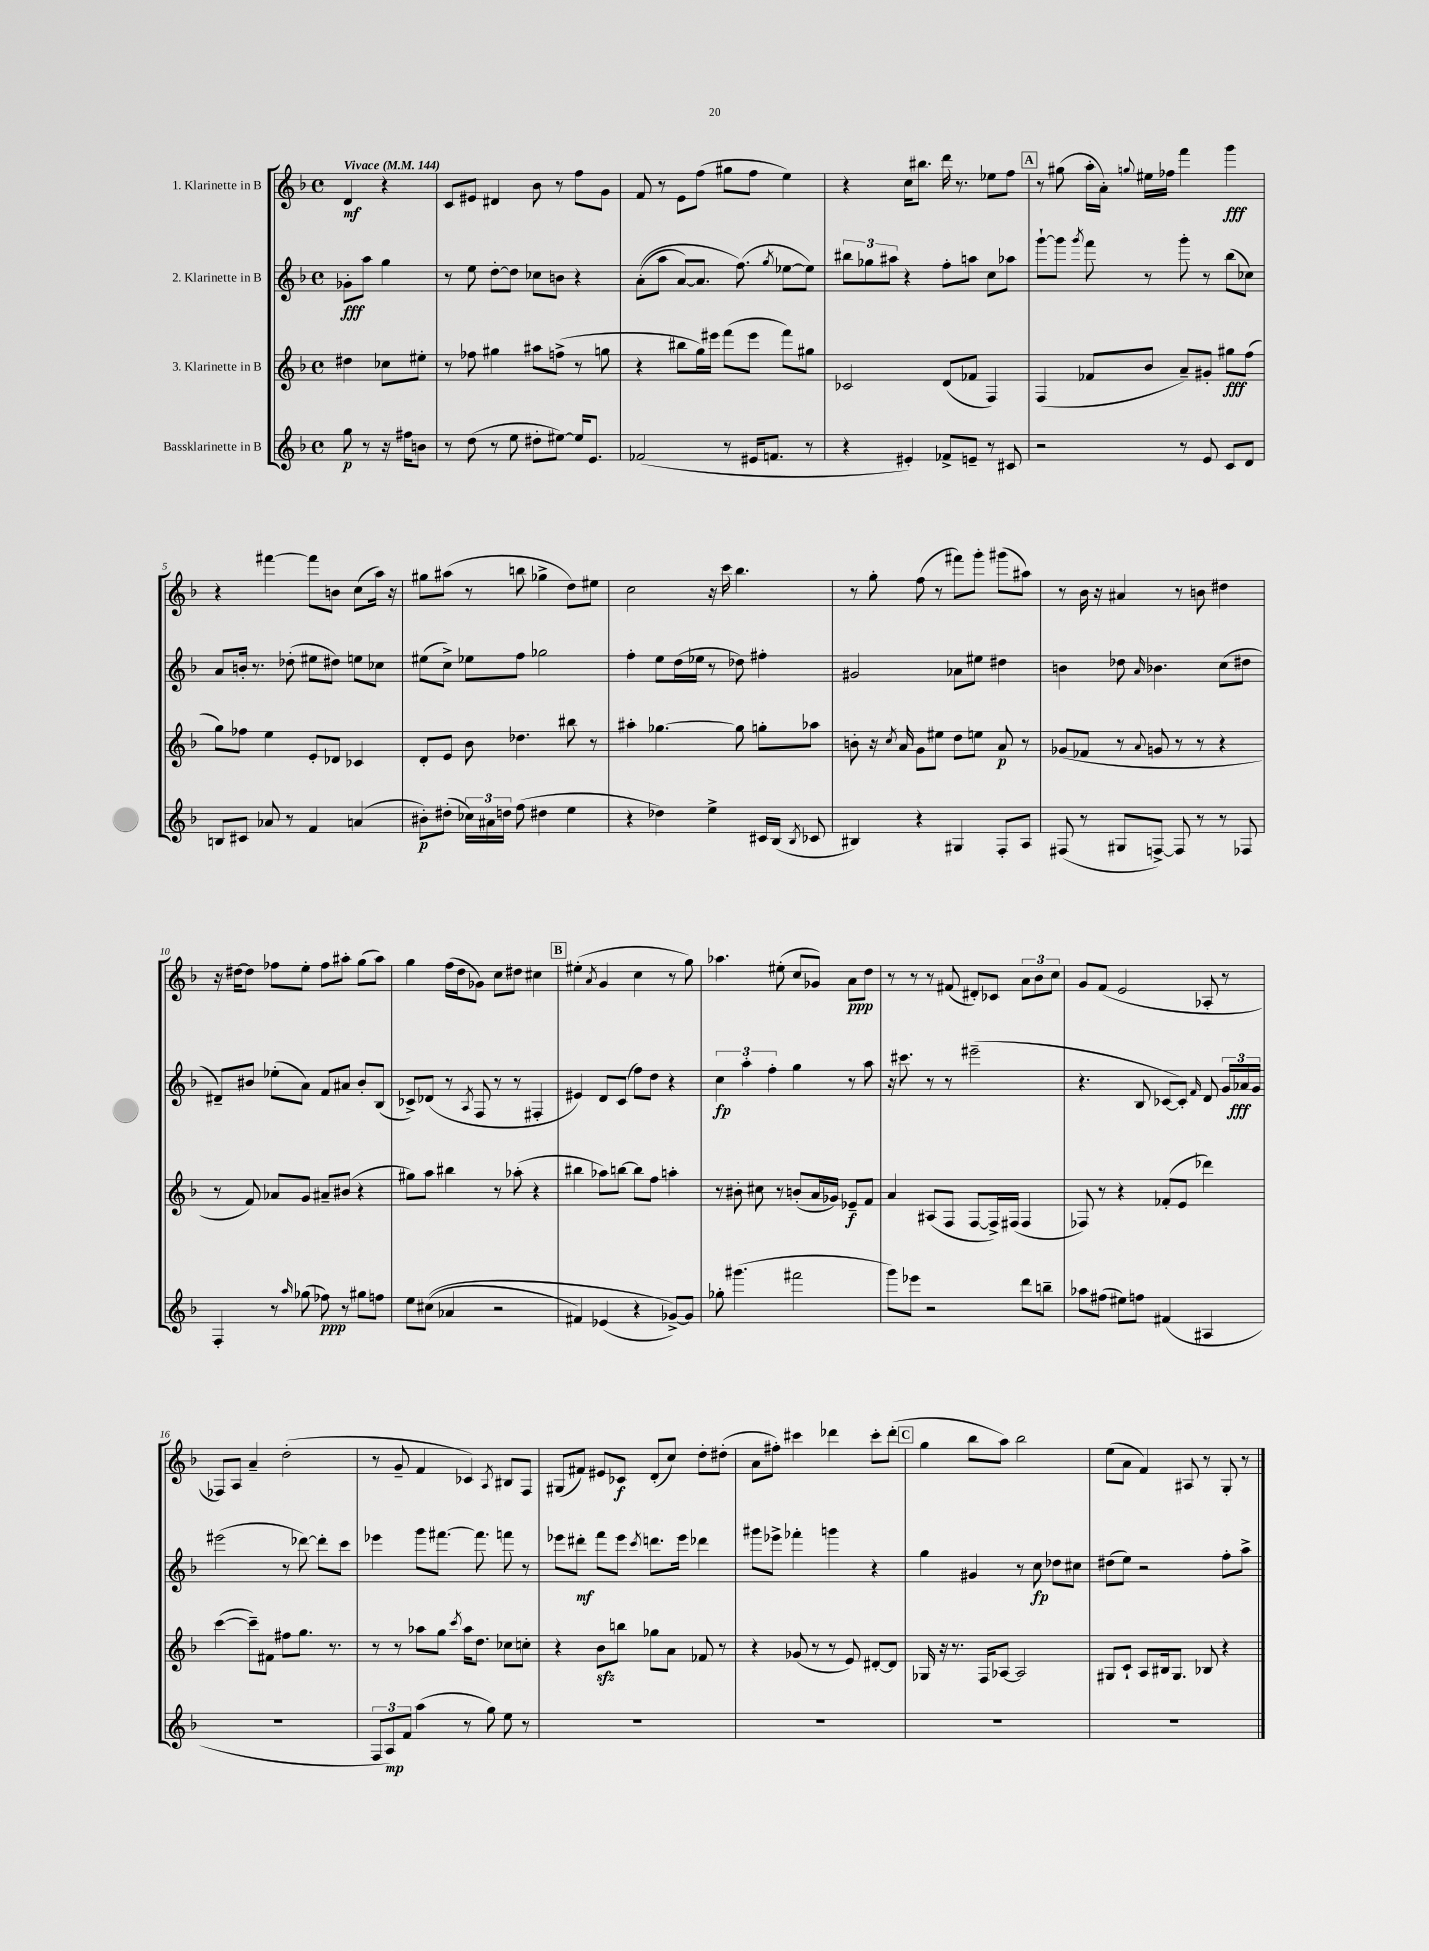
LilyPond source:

<<
\new StaffGroup <<
\new Staff = "s0" \with { instrumentName = "1. Klarinette in B" } {
    \clef treble \key f \major \defaultTimeSignature \time 4/4 \partial 2 \tempo "Vivace" 4 = 144
    \autoBeamOff d'4\mf r4 |
    c'8[ eis'8] dis'4 bes'8 r8 f''8[ g'8] |
    f'8 r8 e'8[ f''8]( gis''8[ f''8] e''4) |
    r4 c''16[ bis''8.] d'''16 r8. ees''8[ f''8] |
    \mark \markup { \box "A" } r8 gis''8( a''16[-. a'16]-.) \appoggiatura { g''8 } eis''16[ fes''16] f'''4 g'''4\fff |
    r4 fis'''4~ fis'''8[ b'8] c''8[( a''16]) r16 |
    gis''8[ ais''8]( r8 b''8 ges''4-> d''8[) eis''8] |
    c''2 r16 c'''16 bes''4. |
    r8 g''8-. f''8( r8 fis'''8[) g'''8]-. gis'''8[( ais''8]) |
    r8 bes'16 r16 ais'4 r8 b'8 dis''4 |
    r16 dis''16[~ dis''8] fes''8[ e''8]-. fes''8[ ais''8]-. g''8[( ais''8]) |
    g''4 f''16[( d''16 ges'8]) c''8[ dis''8] cis''4 |
    \mark \markup { \box "B" } eis''4-.( \acciaccatura { a'8 } g'4 c''4 r8 g''8) |
    aes''4. eis''8-.( c''8[ ges'8]) a'8[\ppp d''8] |
    r8 r8 r8 fis'8( dis'8[-.) ces'8] \tuplet 3/2 { a'8[ bes'8 c''8] } |
    g'8[ f'8]( e'2 aes8-. r8 |
    fes8[) a8] a'4-- d''2-.( |
    r8 g'8-- f'4 ces'4) \acciaccatura { a8 } bis8[ f8] |
    gis8[( fis'8]) eis'8[ ces'8]\f d'8[-.( c''8]) d''8[-. dis''8]-.( |
    a'8[ fis''8]-.) cis'''4 des'''4 cis'''8[-. des'''8]-.( |
    \mark \markup { \box "C" } g''4 bes''8[ a''8]) bes''2 |
    e''8[( a'8] f'4) ais8 r8 g8-. r8 \bar "|." |
}
\new Staff = "s1" \with { instrumentName = "2. Klarinette in B" } {
    \clef treble \key f \major \defaultTimeSignature \time 4/4 \partial 2
    \autoBeamOff ges'8[-.\fff a''8] g''4 |
    r8 e''8 d''8[~-. d''8] ces''8[ b'8] r4 |
    a'8[-.(\( a''8] a'8[~) a'8.] f''8.(\) \acciaccatura { g''8 } ees''8[~ ees''8]) |
    \tuplet 3/2 { bis''8[ ges''8 ais''8] } r4 f''8[-. a''8] c''8[ aes''8] |
    \mark \markup { \box "A" } g'''8[~-! g'''8] \acciaccatura { g'''8 } f'''8 r8 g'''8-. r8 bes''8[( ces''8]) |
    a'8[ b'16]-. r8. des''8-.( eis''8[ dis''8]) e''8[ ces''8] |
    eis''8[( c''8]->) ees''8[ f''8] ges''2 |
    f''4-. e''8[ d''16( ees''16] r8 des''8) fis''4-. |
    gis'2 aes'8[ eis''8] dis''4 |
    b'4 des''8 \grace { a'16 } bes'4. c''8[( dis''8] |
    dis'8[--) bis'8] ees''8[-.( a'8]) f'8[ ais'8] bis'8[-. bes8]( |
    ces'8[->) des'8]( r8 \acciaccatura { a8 } f8 r8 r8 fis4-. |
    \mark \markup { \box "B" } eis'4) d'8[ c'8]( f''8[) d''8] r4 |
    \tuplet 3/2 { c''4\fp a''4-. f''4-. } g''4 r8 a''8 |
    r16 cis'''8. r8 r8 eis'''2--( |
    r4. bes8 ces'8[~ ces'8]-.) \grace { f'16 } d'8 \tuplet 3/2 { g'16[ aes'16\fff g'16] } |
    eis'''2( r8 des'''8~) des'''8[-. c'''8] |
    ees'''4 g'''8[ fis'''8.]~ fis'''8. f'''8 r8 |
    ees'''8[ dis'''8]-.\mf f'''8[ ees'''8] \acciaccatura { c'''8 } d'''8.[ ees'''16] des'''4 |
    gis'''8[ ees'''8]-> fes'''4-. g'''4 r4 |
    \mark \markup { \box "C" } g''4 gis'4 r8 c''8\fp des''8[ cis''8] |
    dis''8[( e''8]) r2 f''8[-. a''8]-> \bar "|." |
}
\new Staff = "s2" \with { instrumentName = "3. Klarinette in B" } {
    \clef treble \key f \major \defaultTimeSignature \time 4/4 \partial 2
    \autoBeamOff dis''4 ces''8[ eis''8]-. |
    r8 fes''8 gis''4 ais''8[ f''8]->( r8 g''8 |
    r4 bis''8[ g''16) eis'''16] f'''8[( eis'''8] f'''8[) gis''8] |
    ces'2 d'8[( fes'8] f4) |
    \mark \markup { \box "A" } f4( fes'8[ bes'8] a'8[--) gis'8]-. gis''8[\fff f''8]( |
    g''8[) fes''8] e''4 e'8[-. des'8] ces'4 |
    d'8[-. e'8] bes'8 des''4. bis''8 r8 |
    ais''4-. ges''4.~ ges''8 g''8[-. aes''8] |
    b'8-. r16 \acciaccatura { c''8 } a'16 g'8[ eis''8] d''8[ e''8] a'8\p r8 |
    ges'8[( fes'8] r8 \appoggiatura { a'8 } g'8 r8 r8 r4 |
    r8 f'8) aes'8[ g'8] ais'8[-- bis'8]( r4 |
    gis''8[) a''8] bis''4 r8 aes''8-.( r4 |
    \mark \markup { \box "B" } bis''4 aes''8[) b''8]~ b''8[ f''8] a''4-. |
    r8 bis'8-. cis''8 r8 b'8[-.( a'16 ges'16]) ees'8[--\f f'8] |
    a'4 ais8[( f8] f8[~ f16->) fis16]( fis4 |
    fes8) r8 r4 fes'8[-.( e'8] des'''4) |
    c'''4~( c'''8[--) fis'8] fis''8[ g''8.] r8. |
    r8 r8 aes''8[ g''8] \acciaccatura { c'''8 } aes''16[ d''8.] ces''8[ c''8]-. |
    r4 bes'8[\sfz b''8] ges''8[ a'8] fes'8 r8 |
    r4 ges'8( r8 r8 e'8) dis'8[~-. dis'8] |
    \mark \markup { \box "C" } ges16 r16 r8. f16[ aes8]~ aes2 |
    gis8[ c'8]-! a8[ bis16 gis8.] bes8 r4 \bar "|." |
}
\new Staff = "s3" \with { instrumentName = "Bassklarinette in B" } {
    \clef treble \key f \major \defaultTimeSignature \time 4/4 \partial 2
    \autoBeamOff g''8\p r8 r16 fis''16[ b'8] |
    r8 d''8( r8 e''8 dis''8[-. eis''8]~) eis''16[ e'8.] |
    fes'2( r8 eis'16[ f'8.] r8 |
    r4 eis'4-.) fes'8[-> e'8]-- r8 cis'8 |
    \mark \markup { \box "A" } r2 r8 e'8 c'8[ d'8] |
    b8[ cis'8] aes'8 r8 f'4 a'4( |
    bis'8[-.\p) dis''8]-.( \tuplet 3/2 { ces''16[) ais'16 d''16] } f''8( dis''4 e''4 |
    r4 des''4) e''4-> cis'16[ bes16]( \acciaccatura { bes8 } ces'8 |
    bis4) r4 gis4 f8[-. a8] |
    fis8( r8 gis8[ f8]~->) f8 r8 r8 fes8 |
    f4-. r8 \grace { a''16 } ges''8( fes''8\ppp) r8 gis''8[ f''8] |
    e''8[ cis''8](\( aes'4 r2 |
    \mark \markup { \box "B" } fis'4) ees'4( r4 ges'8[~->)\) ges'8] |
    ges''8-. gis'''4.( fis'''2 |
    g'''8[) ees'''8] r2 d'''8[ b''8]-- |
    aes''8[ fis''8]( eis''8[) f''8] fis'4( ais4 |
    R1 |
    \tuplet 3/2 { f8[ a8\mp) f'8] } a''4( r8 g''8) e''8 r8 |
    R1 |
    R1 |
    \mark \markup { \box "C" } R1 |
    R1 \bar "|." |
}
>>
>>
